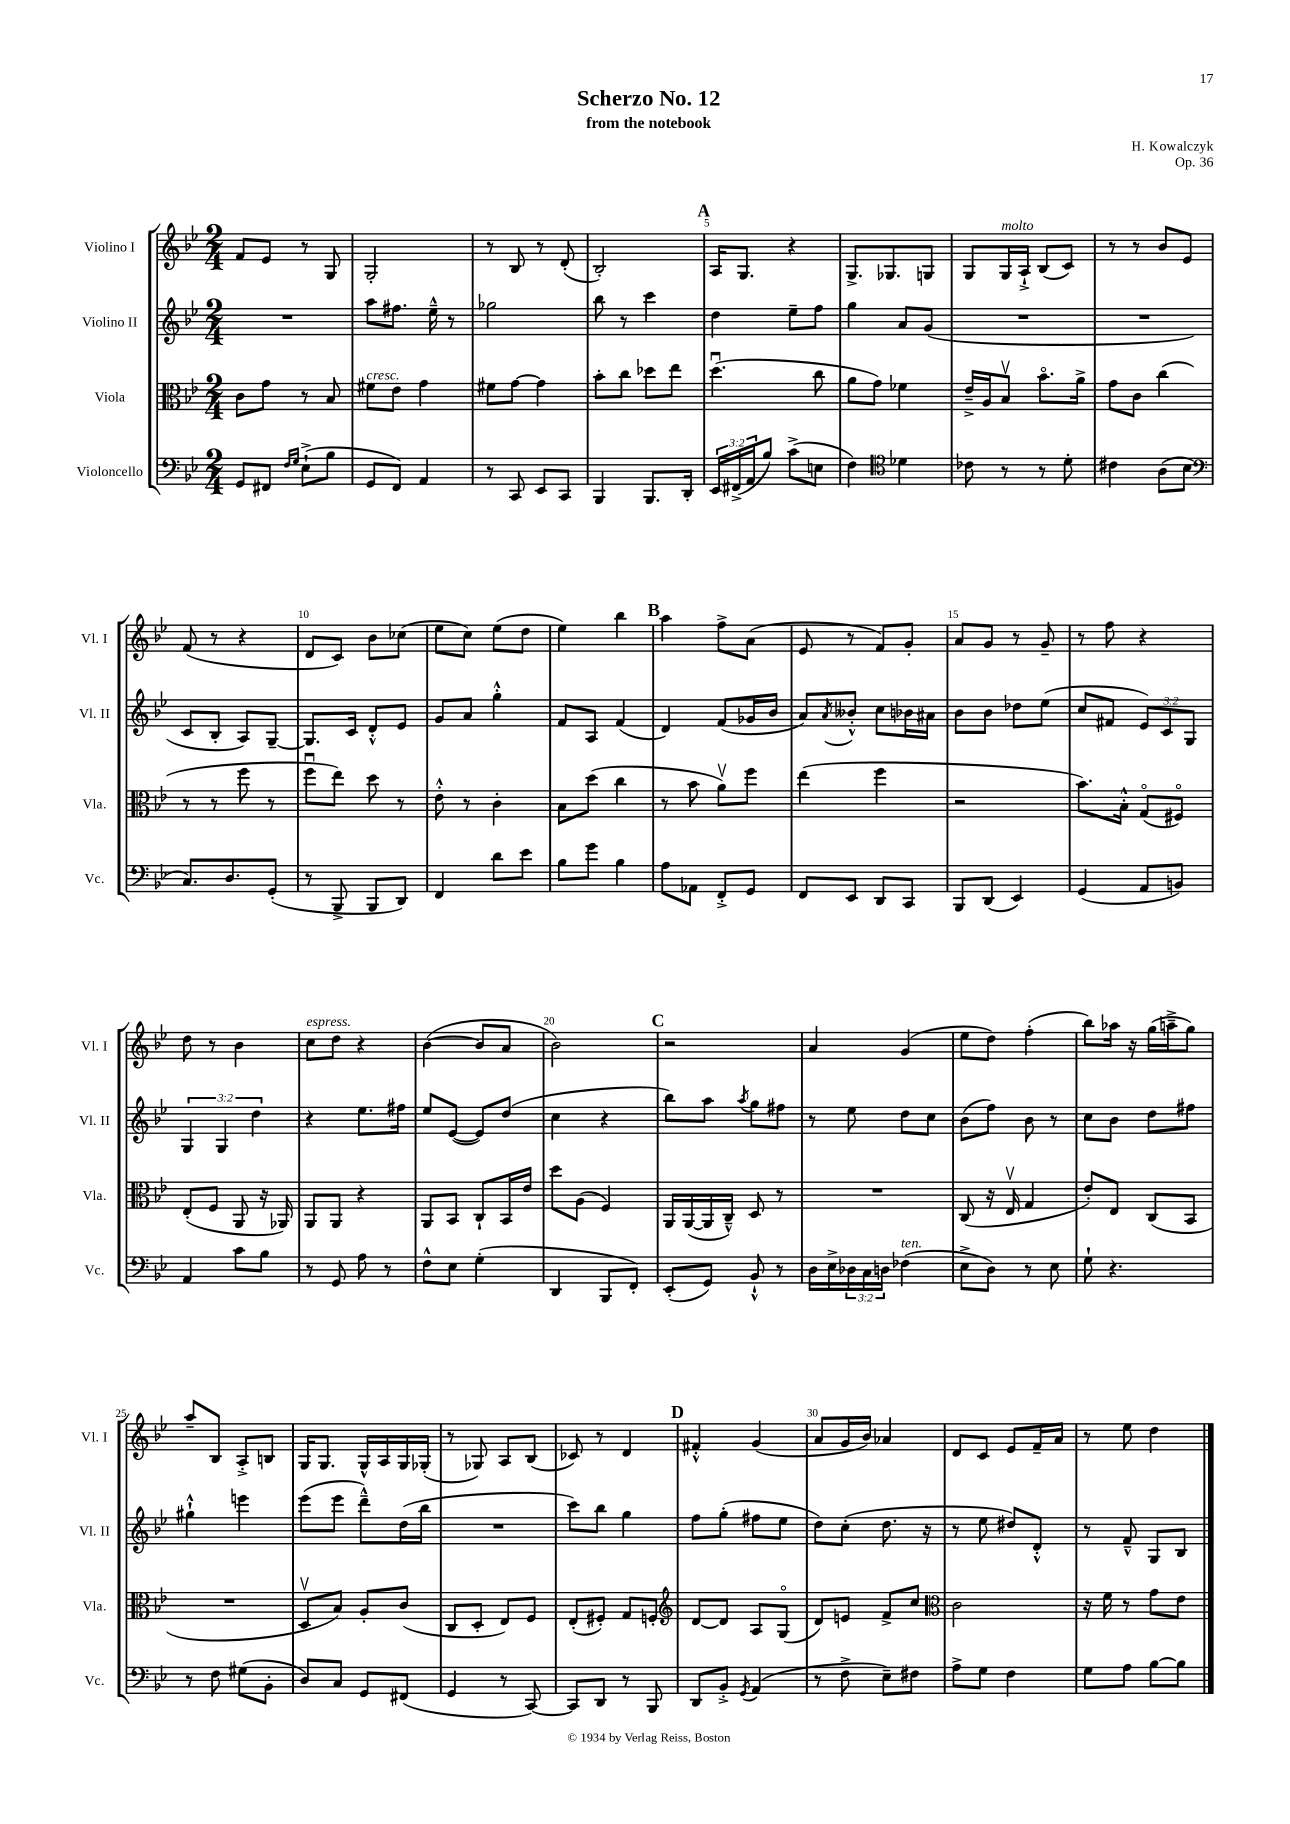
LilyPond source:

\header { title = "Scherzo No. 12" composer = "H. Kowalczyk" subtitle = "from the notebook" opus = "Op. 36" }
<<
\new StaffGroup <<
\new Staff = "s0" \with { instrumentName = "Violino I" shortInstrumentName = "Vl. I" } {
    \clef treble \key bes \major \numericTimeSignature \time 2/4
    f'8 ees'8 r8 g8 |
    g2-. |
    r8 bes8 r8 d'8-.( |
    bes2-.) |
    \mark \markup { \bold "A" } a16 g8. r4 |
    g8.-> ges8. g8 |
    g8 g16^\markup { \italic "molto" } a16-!-> bes8( c'8) |
    r8 r8 bes'8 ees'8 |
    f'8( r8 r4 |
    d'8 c'8) bes'8 ces''8( |
    ees''8 c''8) ees''8( d''8 |
    ees''4) bes''4 |
    \mark \markup { \bold "B" } a''4 f''8-> a'8( |
    ees'8 r8 f'8) g'8-. |
    a'8 g'8 r8 g'8-- |
    r8 f''8 r4 |
    d''8 r8 bes'4 |
    c''8^\markup { \italic "espress." } d''8 r4 |
    bes'4~( bes'8 a'8 |
    bes'2) |
    \mark \markup { \bold "C" } r2 |
    a'4 g'4( |
    ees''8 d''8) f''4-.( |
    bes''8) aes''16 r16 g''16( a''16---> g''8) |
    a''8-- bes8 a8-.-> b8 |
    g16 g8. g16-^ a16 g16 ges16-.( |
    r8 ges8) a8 bes8( |
    ces'8) r8 d'4 |
    \mark \markup { \bold "D" } fis'4-.-^ g'4( |
    a'8 g'16 bes'16) aes'4 |
    d'8 c'8 ees'8 f'16-- a'16 |
    r8 ees''8 d''4 \bar "|." |
}
\new Staff = "s1" \with { instrumentName = "Violino II" shortInstrumentName = "Vl. II" } {
    \clef treble \key bes \major \numericTimeSignature \time 2/4 \override Staff.TupletNumber.text = #tuplet-number::calc-fraction-text
    R2 |
    a''8 fis''8. ees''16---^ r8 |
    ges''2 |
    bes''8 r8 c'''4 |
    \mark \markup { \bold "A" } d''4 ees''8-- f''8 |
    g''4 a'8 g'8( |
    R2 |
    R2 |
    c'8 bes8-. a8) g8~-- |
    g8. c'16 d'8-.-^ ees'8 |
    g'8 a'8 g''4-.-^ |
    f'8 a8 f'4( |
    \mark \markup { \bold "B" } d'4) f'8( ges'16 bes'16 |
    a'8) \acciaccatura { a'8 } beses'8-.-^ c''8 bes'16 ais'16 |
    bes'8 bes'8 des''8 ees''8( |
    c''8 fis'8 \tuplet 3/2 { ees'8) c'8 g8 } |
    \tuplet 3/2 { g4 g4 d''4 } |
    r4 ees''8. fis''16 |
    ees''8 ees'8~( ees'8) d''8( |
    c''4 r4 |
    \mark \markup { \bold "C" } bes''8) a''8 \acciaccatura { a''8 } g''8 fis''8 |
    r8 ees''8 d''8 c''8 |
    bes'8( f''8) bes'8 r8 |
    c''8 bes'8 d''8 fis''8 |
    gis''4-!-^ e'''4 |
    ees'''8( ees'''8 d'''8---^) d''16( bes''16 |
    R2 |
    c'''8) bes''8 g''4 |
    \mark \markup { \bold "D" } f''8 g''8-.( fis''8 ees''8 |
    d''8) c''8-.( d''8. r16 |
    r8 ees''8 dis''8) d'8-.-^ |
    r8 f'8---^ g8 bes8 \bar "|." |
}
\new Staff = "s2" \with { instrumentName = "Viola" shortInstrumentName = "Vla." } {
    \clef alto \key bes \major \numericTimeSignature \time 2/4
    c'8 g'8 r8 bes8 |
    fis'8^\markup { \italic "cresc." } ees'8 g'4 |
    fis'8 g'8~ g'4 |
    bes'8-. c''8 des''8 ees''8 |
    \mark \markup { \bold "A" } d''4.\downbow( c''8 |
    a'8 g'8) fes'4 |
    ees'16---> a16 bes8\upbow bes'8.\flageolet a'16-> |
    g'8 c'8 c''4( |
    r8 r8 f''8 r8 |
    f''8\downbow ees''8) d''8 r8 |
    ees'8-.-^ r8 c'4-. |
    bes8 d''8( c''4 |
    \mark \markup { \bold "B" } r8 bes'8 a'8\upbow) f''8 |
    ees''4( f''4 |
    r2 |
    bes'8.) bes16-.-^ g8\flageolet( fis8\flageolet) |
    ees8-.( f8 a,8 r16 aes,16) |
    a,8 a,8 r4 |
    a,8 bes,8 c8-! bes,16 ees'16 |
    d''8 a8( f4) |
    \mark \markup { \bold "C" } a,16 a,16~( a,16 c16---^) d8 r8 |
    R2 |
    c8( r16 ees16\upbow g4 |
    ees'8-.) ees8 c8( bes,8 |
    R2 |
    d8\upbow bes8) a8-. c'8( |
    c8 d8-. ees8) f8 |
    ees8-.( fis8-.) g8 f8-. |
    \mark \markup { \bold "D" } \clef treble d'8~ d'8 a8 g8\flageolet( |
    d'8) e'8 f'8-> c''8 |
    \clef alto c'2 |
    r16 f'16 r8 g'8 ees'8 \bar "|." |
}
\new Staff = "s3" \with { instrumentName = "Violoncello" shortInstrumentName = "Vc." } {
    \clef bass \key bes \major \numericTimeSignature \time 2/4 \override Staff.TupletNumber.text = #tuplet-number::calc-fraction-text
    g,8 fis,8 \grace { f16 g16 } ees8-!->( bes8 |
    g,8 f,8) a,4 |
    r8 c,8 ees,8 c,8 |
    bes,,4 bes,,8. d,16-. |
    \mark \markup { \bold "A" } \tuplet 3/2 { ees,16 fis,16->( a,16 } bes8) c'8->( e8 |
    f4) \clef tenor des'4 |
    ces'8 r8 r8 d'8-. |
    cis'4 a8( bes8 |
    \clef bass c8.) d8. g,8-.( |
    r8 bes,,8-> bes,,8 d,8) |
    f,4 d'8 ees'8 |
    bes8 g'8 bes4 |
    \mark \markup { \bold "B" } a8 aes,8 f,8-.-> g,8 |
    f,8 ees,8 d,8 c,8 |
    bes,,8 d,8( ees,4) |
    g,4( a,8 b,8) |
    a,4 c'8 bes8 |
    r8 g,8 a8 r8 |
    f8-^ ees8 g4-.( |
    d,4 bes,,8 f,8-.) |
    \mark \markup { \bold "C" } ees,8-.( g,8) bes,8-!-^ r8 |
    d16 ees16-> \tuplet 3/2 { des16 c16 d16 } fes4^\markup { \italic "ten." }( |
    ees8-> d8) r8 ees8 |
    g8-! r4. |
    r8 f8 gis8( bes,8-. |
    d8) c8 g,8 fis,8( |
    g,4 r8 c,8~) |
    c,8 d,8 r8 bes,,8 |
    \mark \markup { \bold "D" } d,8 bes,8-.-> \acciaccatura { g,8 } a,4( |
    r8 f8-> ees8--) fis8 |
    a8-> g8 f4 |
    g8 a8 bes8~ bes8 \bar "|." |
}
>>
>>
\layout { \context { \Score \override BarNumber.break-visibility = ##(#f #t #t) barNumberVisibility = #(every-nth-bar-number-visible 5) } }
